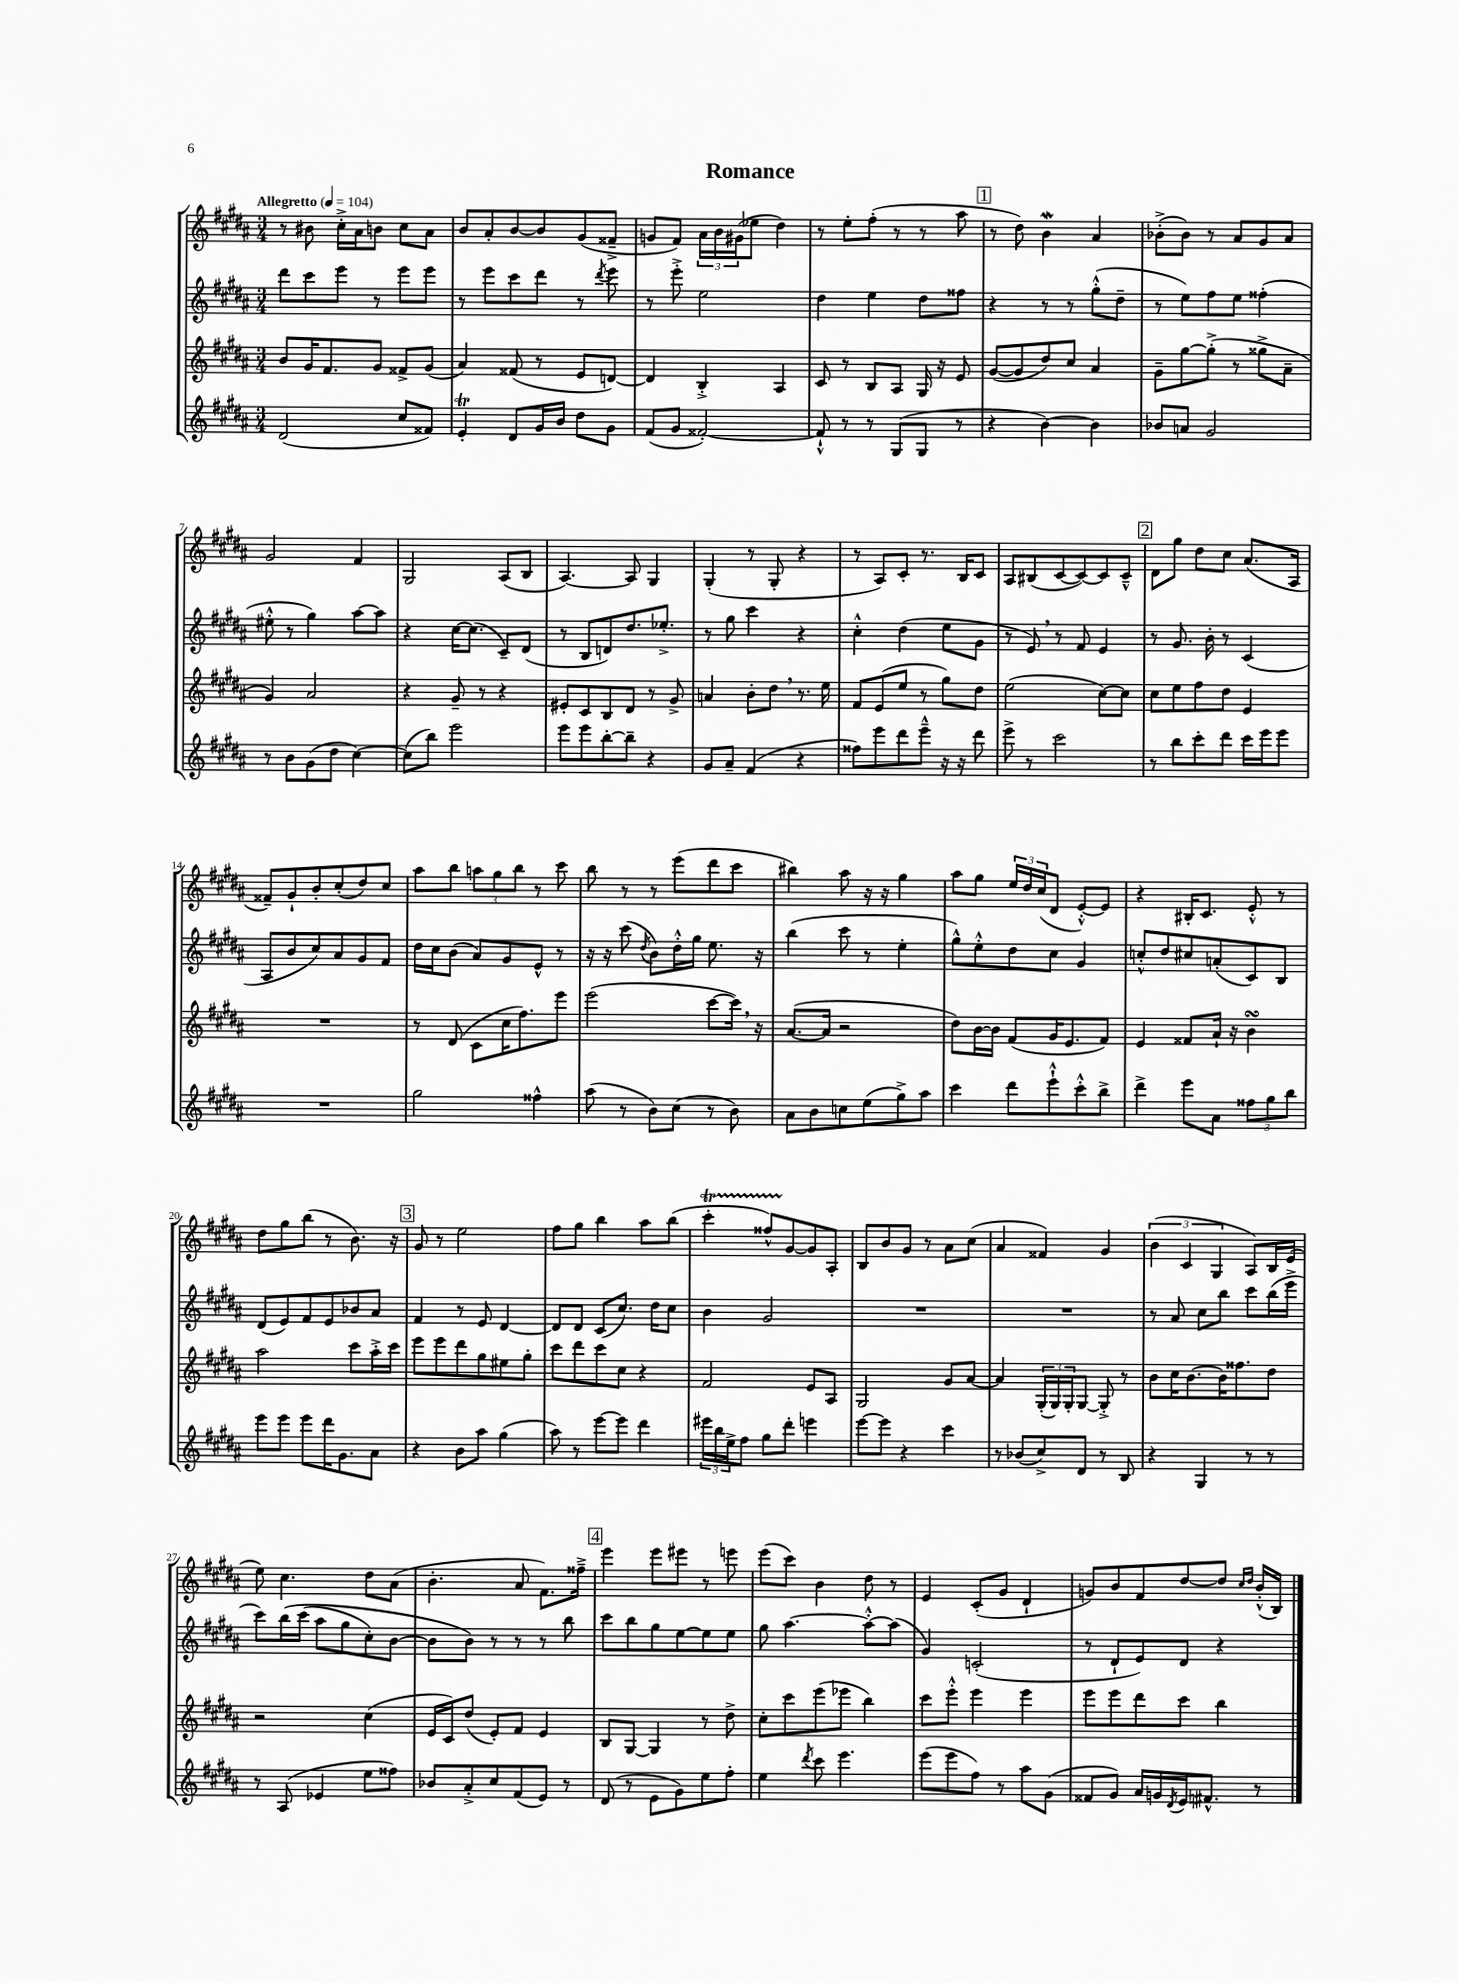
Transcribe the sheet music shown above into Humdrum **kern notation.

**kern	**kern	**kern	**kern
*staff4	*staff3	*staff2	*staff1
*clefG2	*clefG2	*clefG2	*clefG2
*k[f#c#g#d#a#]	*k[f#c#g#d#a#]	*k[f#c#g#d#a#]	*k[f#c#g#d#a#]
*M3/4	*M3/4	*M3/4	*M3/4
*MM104	*MM104	*MM104	*MM104
(2d#	8b	8ddd#	8r
.	16g#	8ccc#	8b#
.	8.f#	.	.
.	.	8eee	16cc#'^
.	.	.	16a#
.	8g#	8r	8b
8cc#	8f##^	8eee	8cc#
8f##)	(8g#	8eee	8a#
=	=	=	=
4e'	4a#)	8r	8b
.	.	8eee	8a#'
8d#	(8f##	8ccc#	[8b
16g#	8r	8ddd#	8b]
16b	.	.	.
8dd#	8e	8r	(8g#
.	.	8qddd#	.
8g#	[8d)	8eee	8f##~^
=	=	=	=
(8f#	4d]	8r	8g
8g#	.	8eee'^	8f#)
[2f##')	4B'^	2ee	24a#
.	.	.	24b
.	.	.	(24g#
.	.	.	8ee-
.	4A#	.	4dd#)
=	=	=	=
8f##`^^]	8c#	4dd#	8r
8r	8r	.	8ee'
8r	8B	4ee	(8ff#'
(8G#	8A#	.	8r
8G#	16G#	8dd#	8r
.	16r	.	.
8r	8e	8ff##	8aa#
=	=	=	=
4r	([8g#	4r	8r
.	8g#]	.	8dd#)
[4b)	8dd#)	8r	4b
.	8cc#	8r	.
4b]	4a#	(8gg#'^^	4a#
.	.	8dd#~	.
=	=	=	=
8b-	8g#~	8r	(8b-'^
8a	[8gg#	8ee)	8b-)
2g#	(8gg#'^]	8ff#	8r
.	8r	8ee	8a#
.	8gg##^	(4ff##'	8g#
.	8a#~	.	8a#
=	=	=	=
8r	4g#)	8ee#'^^	2g#
8b	.	8r	.
(8g#	2a#	4gg#)	.
8dd#	.	.	.
[4cc#)	.	[8aa#	4f#
.	.	8aa#]	.
=	=	=	=
(8cc#]	4r	4r	2G#
8bb)	.	.	.
2eee	8g#~	[16cc#	.
.	.	(8.cc#]	.
.	8r	.	.
.	4r	8c#~)	(8A#
.	.	(8d#	8B
=	=	=	=
8eee	8e#'	8r	[4.A#)
8eee	8c#	8B	.
[8bb'	8B	8d)	.
8bb~]	8d#	8.dd#	8A#]
4r	8r	.	4G#
.	.	8.ee-'^	.
.	8g#^	.	.
=	=	=	=
8g#	4a	8r	(4G#'
8a#~	.	8gg#	.
(4f#	8b'	4ccc#	8r
.	8dd#	.	8G#'
4r	8.r	4r	4r
.	16ee	.	.
=	=	=	=
8ff##)	8f#	4cc#'^^	8r
8eee	(8e	.	8A#)
8ddd#	8ee	(4dd#	8c#'
8eee~^^	8r	.	8.r
16r	8gg#)	8ee	.
16r	.	.	16B
8ddd#	8dd#	8g#	8c#
=	=	=	=
8eee^	(2ee	8r	8A#
8r	.	8e)	(8B#
2ccc#	.	8r	[8c#
.	.	8f#	8c#_)
.	[8cc#)	4e	8c#]
.	8cc#]	.	8c#~^^
=	=	=	=
8r	8cc#	8r	8d#
8bb	8ee	8.g#	8gg#
8ccc#'	8ff#	.	8dd#
.	.	16b'	.
8ddd#	8dd#	8r	8cc#
16ccc#	4e	(4c#	(8.a#
16eee	.	.	.
8eee	.	.	.
.	.	.	16A#
=	=	=	=
2.r	2.r	8A#	8f##~)
.	.	8b	8g#`
.	.	8cc#)	8b'
.	.	8a#	(8cc#'
.	.	8g#	8dd#)
.	.	8f#	8cc#
=	=	=	=
2gg#	8r	16dd#	8aa#
.	.	16cc#	.
.	(8d#	(8b	8bb
.	8c#	8a#)	12aa
.	.	.	12gg#
.	16cc#	8g#	.
.	.	.	12bb
.	8.ff#)	.	.
4ff##^^	.	8e^^	8r
.	8eee	8r	8ccc#
=	=	=	=
(8aa#	(2eee	16r	8bb
.	.	16r	.
8r	.	(8ccc#	8r
.	.	8qdd#	.
8b)	.	8b)	8r
(8cc#	.	16dd#'^^	(8eee
.	.	16gg#	.
8r	[8ccc#	8.ee	8ddd#
8b)	16ccc#])	.	8ccc#
.	16r	16r	.
=	=	=	=
8a#	([8.a#	(4bb	4bb#)
8b	.	.	.
.	16a#]	.	.
8cc	2r	8ccc#	8aa#
(8ee	.	8r	16r
.	.	.	16r
8gg#^)	.	4ee'	4gg#
8aa#	.	.	.
=	=	=	=
4ccc#	8dd#)	8gg#^^)	8aa#
.	[16b	8ee'^^	8gg#
.	16b]	.	.
8ddd#	(8f#	8dd#	24ee
.	.	.	24dd#
.	.	.	(24cc#
8eee`^^	16g#	8cc#	8d#
.	8.e	.	.
8ccc#'^^	.	4g#	[8e'^^)
8bb^	8f#)	.	8e]
=	=	=	=
4ddd#^	4e	8cc'^^	4r
.	.	8dd#	.
8eee	8f##	8cc#	16B#'
.	.	.	8.c#
8a#	16a#`	(8a'	.
.	16r	.	.
12ff##	4b	8c#)	8e'^^
12gg#	.	.	.
.	.	8B	8r
12bb	.	.	.
=	=	=	=
8eee	2aa#	(8d#	8dd#
8eee	.	8e)	8gg#
8eee	.	8f#	(8bb
16ddd#	.	8e	8r
8.g#	.	.	.
.	8ccc#	8b-	8.b)
8a#	16aa#'^	8a#	.
.	16ccc#	.	16r
=	=	=	=
4r	8eee	4f#	8g#
.	8eee	.	8r
8b	8ddd#	8r	2ee
8aa#	8gg#	8e	.
(4gg#	8ee#	[4d#	.
.	8gg#'	.	.
=	=	=	=
8aa#)	8ccc#	8d#]	8ff#
8r	8ddd#	8d#	8gg#
[8eee	8ccc#	(8c#	4bb
8eee]	8cc#	8.cc#)	.
4ddd#	4r	.	8aa#
.	.	16dd#	.
.	.	8cc#	(8bb
=	=	=	=
24eee#	2f#	4b	4ccc#'
24bb	.	.	.
24ee^	.	.	.
8ff#	.	.	.
8gg#	.	2g#	8ff##^^)
8ddd#'	.	.	[8g#
4eee	8e	.	8g#]
.	8A#	.	8A#'
=	=	=	=
[8eee	2G#	2.r	8B
8eee]	.	.	8b
4r	.	.	8g#
.	.	.	8r
4ccc#	8g#	.	8a#
.	[8a#	.	(8cc#
=	=	=	=
8r	4a#]	2.r	4a#
(8b-	.	.	.
8cc#^)	(24G#'	.	4f##)
.	24G#)	.	.
.	24G#'	.	.
8d#	[8G#	.	.
8r	8G#'^]	.	4g#
8B	8r	.	.
=	=	=	=
4r	8b	8r	(6b
.	16cc#	8a#	.
.	.	.	6c#
.	[8.b	.	.
4G#	.	8cc#	.
.	.	.	6G#
.	16b]	8bb	.
.	8.ff##	.	.
8r	.	8ccc#	8A#)
8r	8dd#	(16bb	16B
.	.	16eee^	(16e
=	=	=	=
8r	2r	8ccc#)	8ee)
(8A#	.	&(16bb	4.cc#
.	.	(16ccc#	.
4e-	.	8aa#	.
.	.	8gg#	.
8ee	(4cc#	8cc#')	8dd#
8ff##)	.	[8b	(8a#
=	=	=	=
8b-	16e	8b]	4.b'
.	16c#)	.	.
8a#'^	(8dd#	8b&)	.
8cc#	8e')	8r	.
(8f#	8f#	8r	8a#
8e)	4e	8r	8.f#)
8r	.	8bb	.
.	.	.	16ff##~^
=	=	=	=
(8d#	8B	8ccc#	4eee
8r	[8G#	8bb	.
8e	4G#]	8gg#	8eee
8g#)	.	[8ee	8eee#
8ee	8r	8ee]	8r
8ff#'	8dd#^	8ee	8eee
=	=	=	=
4ee	8cc#'	8gg#	(8eee
.	8ccc#	[4.aa#	8ccc#)
8qddd#	.	.	.
8ccc#	(8eee	.	4b
4.eee	8eee-	.	.
.	4bb)	8aa#'^^_	8dd#
.	.	(8aa#]	8r
=	=	=	=
(8eee	8ccc#	4g#)	4e
8eee	8eee'^^	.	.
8ff#)	4eee	(2c'	(8c#'
8r	.	.	8g#
8aa#	4eee	.	4d#`
(8g#	.	.	.
=	=	=	=
8f##	8eee	8r	8g)
8g#)	8eee	8d#`	8b
16a#	8ddd#	8e)	8f#
16g	.	.	.
8qd#	.	.	.
16e	8ccc#	8d#	[8dd#
8.f#^^	.	.	.
.	4bb	4r	8dd#]
.	.	.	16qqcc#
.	.	.	16qqdd#
8r	.	.	(16b'^^
.	.	.	16B)
==	==	==	==
*-	*-	*-	*-
